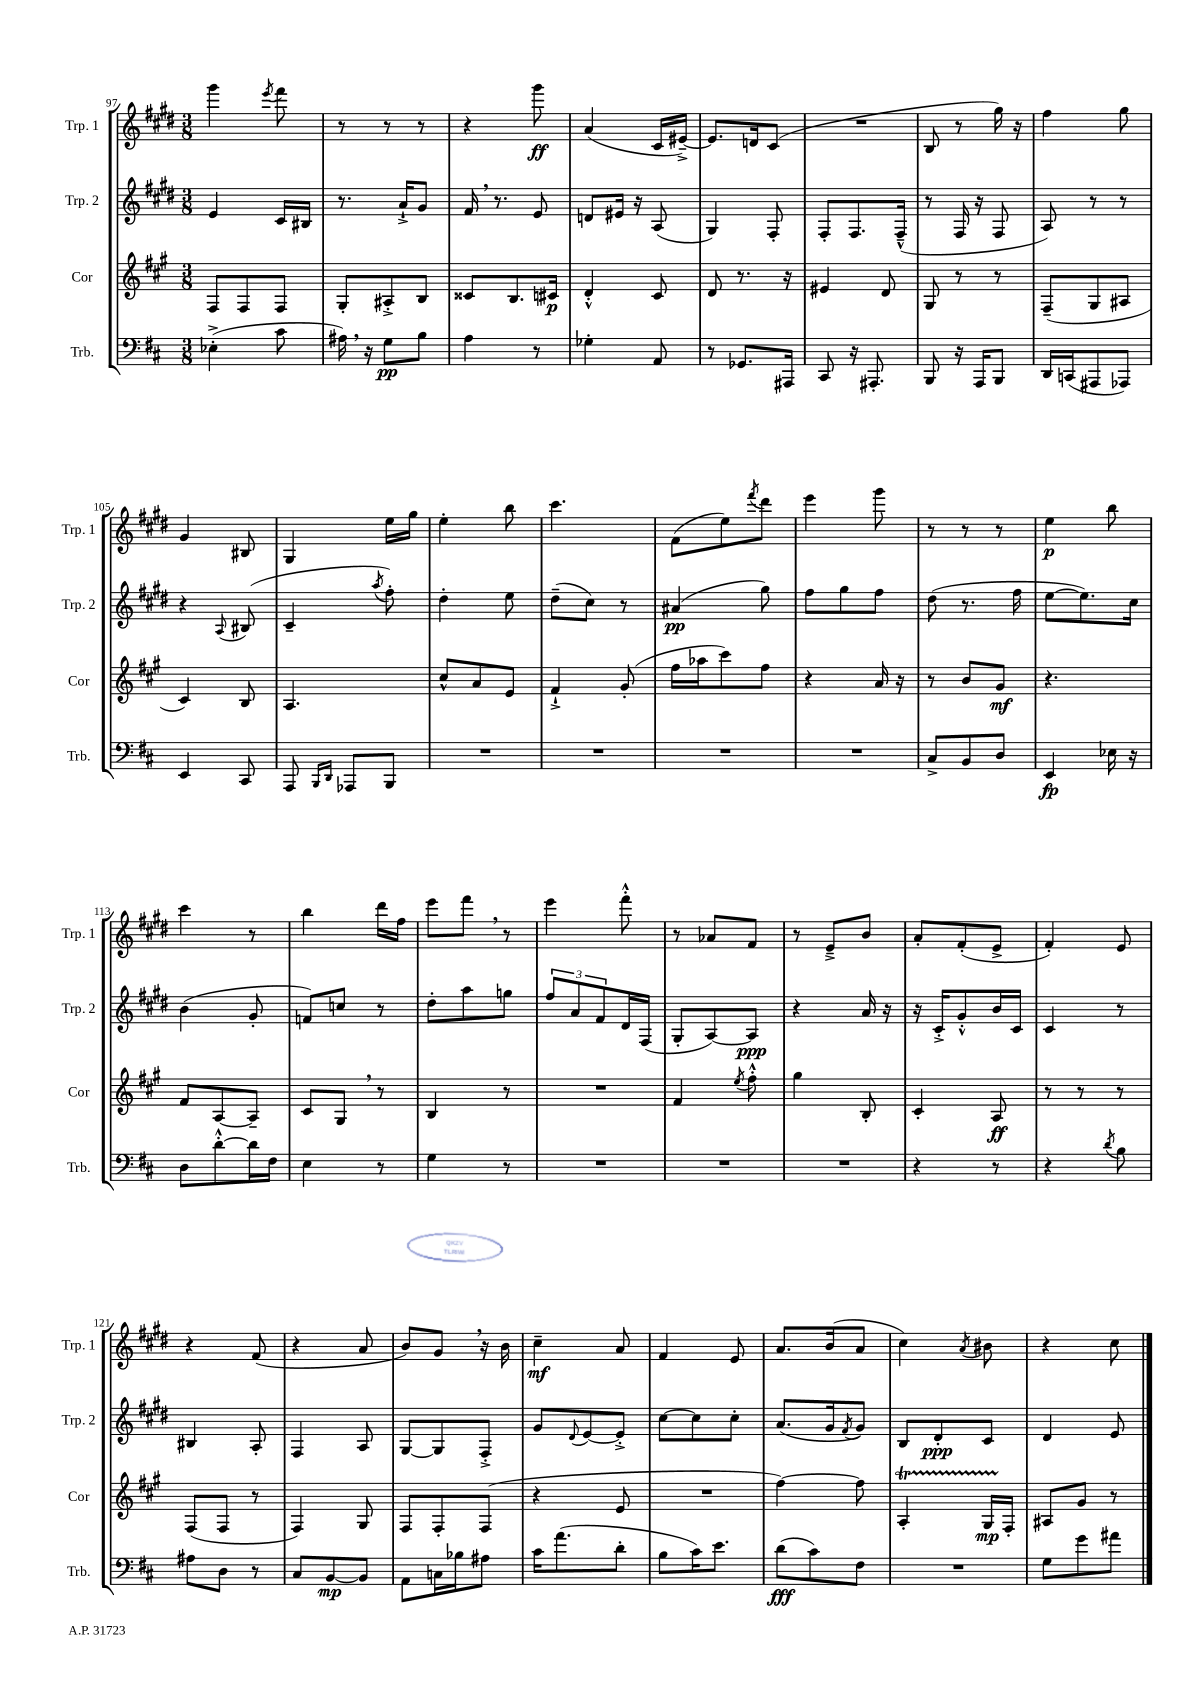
<<
\new StaffGroup <<
\new Staff = "s0" \with { instrumentName = "Trp. 1" shortInstrumentName = "Trp. 1" } {
    \clef treble \key e \major \numericTimeSignature \time 3/8
    gis'''4 \acciaccatura { e'''8 } fis'''8 |
    r8 r8 r8 |
    r4 gis'''8\ff |
    a'4( cis'16 eis'16~--->) |
    eis'8. d'16 cis'8( |
    R4. |
    b8 r8 gis''16) r16 |
    fis''4 gis''8 |
    gis'4 bis8 |
    gis4 e''16 gis''16 |
    e''4-. b''8 |
    cis'''4. |
    fis'8( e''8) \acciaccatura { fis'''8 } dis'''8 |
    e'''4 gis'''8 |
    r8 r8 r8 |
    e''4\p b''8 |
    cis'''4 r8 |
    b''4 dis'''16 fis''16 |
    e'''8 fis'''8 \breathe r8 |
    e'''4 fis'''8-.-^ |
    r8 aes'8 fis'8 |
    r8 e'8---> b'8 |
    a'8-. fis'8-.( e'8-> |
    fis'4-.) e'8 |
    r4 fis'8( |
    r4 a'8 |
    b'8) gis'8 \breathe r16 b'16 |
    cis''4--\mf a'8 |
    fis'4 e'8 |
    a'8. b'16( a'8 |
    cis''4) \acciaccatura { a'8 } bis'8 |
    r4 cis''8 \bar "|." |
}
\new Staff = "s1" \with { instrumentName = "Trp. 2" shortInstrumentName = "Trp. 2" } {
    \clef treble \key e \major \numericTimeSignature \time 3/8
    e'4 cis'16 bis16 |
    r8. a'16-!-> gis'8 |
    fis'16 \breathe r8. e'8 |
    d'8 eis'16 r16 a8( |
    gis4) fis8-. |
    fis8-. fis8. fis16---^( |
    r8 fis16 r16 fis8 |
    a8) r8 r8 |
    r4 \appoggiatura { a8 } bis8( |
    cis'4-- \acciaccatura { a''8 } fis''8-.) |
    dis''4-. e''8 |
    dis''8--( cis''8) r8 |
    ais'4\pp( gis''8) |
    fis''8 gis''8 fis''8 |
    dis''8( r8. fis''16 |
    e''8~ e''8.) cis''16 |
    b'4( gis'8-. |
    f'8) c''8 r8 |
    dis''8-. a''8 g''8 |
    \tuplet 3/2 { fis''8 a'8 fis'8 } dis'16 fis16( |
    gis8-. a8~) a8\ppp |
    r4 a'16 r16 |
    r16 cis'16-.-> gis'8-.-^ b'16 cis'16 |
    cis'4 r8 |
    bis4 a8-. |
    fis4 a8 |
    gis8~ gis8 fis8-.-> |
    gis'8 \appoggiatura { dis'8 } e'8~ e'8-.-> |
    cis''8~ cis''8 cis''8-. |
    a'8.( gis'16 \acciaccatura { fis'8 } gis'8) |
    b8 dis'8-.\ppp cis'8 |
    dis'4 e'8 \bar "|." |
}
\new Staff = "s2" \with { instrumentName = "Cor" shortInstrumentName = "Cor" } {
    \clef treble \key a \major \numericTimeSignature \time 3/8
    fis8 fis8 fis8 |
    gis8-. ais8-.-> b8 |
    cisis'8 b8. cis'16\p |
    d'4-.-^ cis'8 |
    d'8 r8. r16 |
    eis'4 d'8 |
    gis8 r8 r8 |
    fis8--( gis8 ais8 |
    cis'4) b8 |
    a4. |
    cis''8-^ a'8 e'8 |
    fis'4-!-> gis'8-.( |
    fis''16 aes''16 cis'''8) fis''8 |
    r4 a'16 r16 |
    r8 b'8 gis'8\mf |
    r4. |
    fis'8 a8~ a8-- |
    cis'8 gis8 \breathe r8 |
    b4 r8 |
    R4. |
    fis'4 \acciaccatura { e''8 } fis''8-.-^ |
    gis''4 b8-. |
    cis'4-. a8\ff |
    r8 r8 r8 |
    fis8( fis8 r8 |
    fis4) gis8 |
    fis8 fis8-. fis8( |
    r4 e'8 |
    R4. |
    fis''4~) fis''8 |
    a4-.\startTrillSpan gis16\mp fis16-.\stopTrillSpan |
    ais8 gis'8 r8 \bar "|." |
}
\new Staff = "s3" \with { instrumentName = "Trb." shortInstrumentName = "Trb." } {
    \clef bass \key d \major \numericTimeSignature \time 3/8
    ees4-.->( cis'8 |
    ais16) \breathe r16 g8\pp b8 |
    a4 r8 |
    ges4-. a,8 |
    r8 ges,8. ais,,16 |
    cis,8 r16 ais,,8.-. |
    b,,8 r16 a,,16 b,,8 |
    d,16 c,16( ais,,8 aes,,8) |
    e,4 cis,8 |
    a,,8 \grace { b,,16 d,16 } aes,,8 b,,8 |
    R4. |
    R4. |
    R4. |
    R4. |
    cis8-> b,8 d8 |
    e,4\fp ees16 r16 |
    d8 d'8~-.-^ d'16 fis16 |
    e4 r8 |
    g4 r8 |
    R4. |
    R4. |
    R4. |
    r4 r8 |
    r4 \acciaccatura { d'8 } b8 |
    ais8 d8 r8 |
    cis8 b,8~\mp b,8 |
    a,8 c16 bes16 ais8 |
    cis'16 a'8.( d'8-. |
    b8 cis'16) e'8. |
    d'8\fff( cis'8) fis8 |
    R4. |
    g8 g'8 ais'8 \bar "|." |
}
>>
>>
\layout { \context { \Score currentBarNumber = #97 } }
